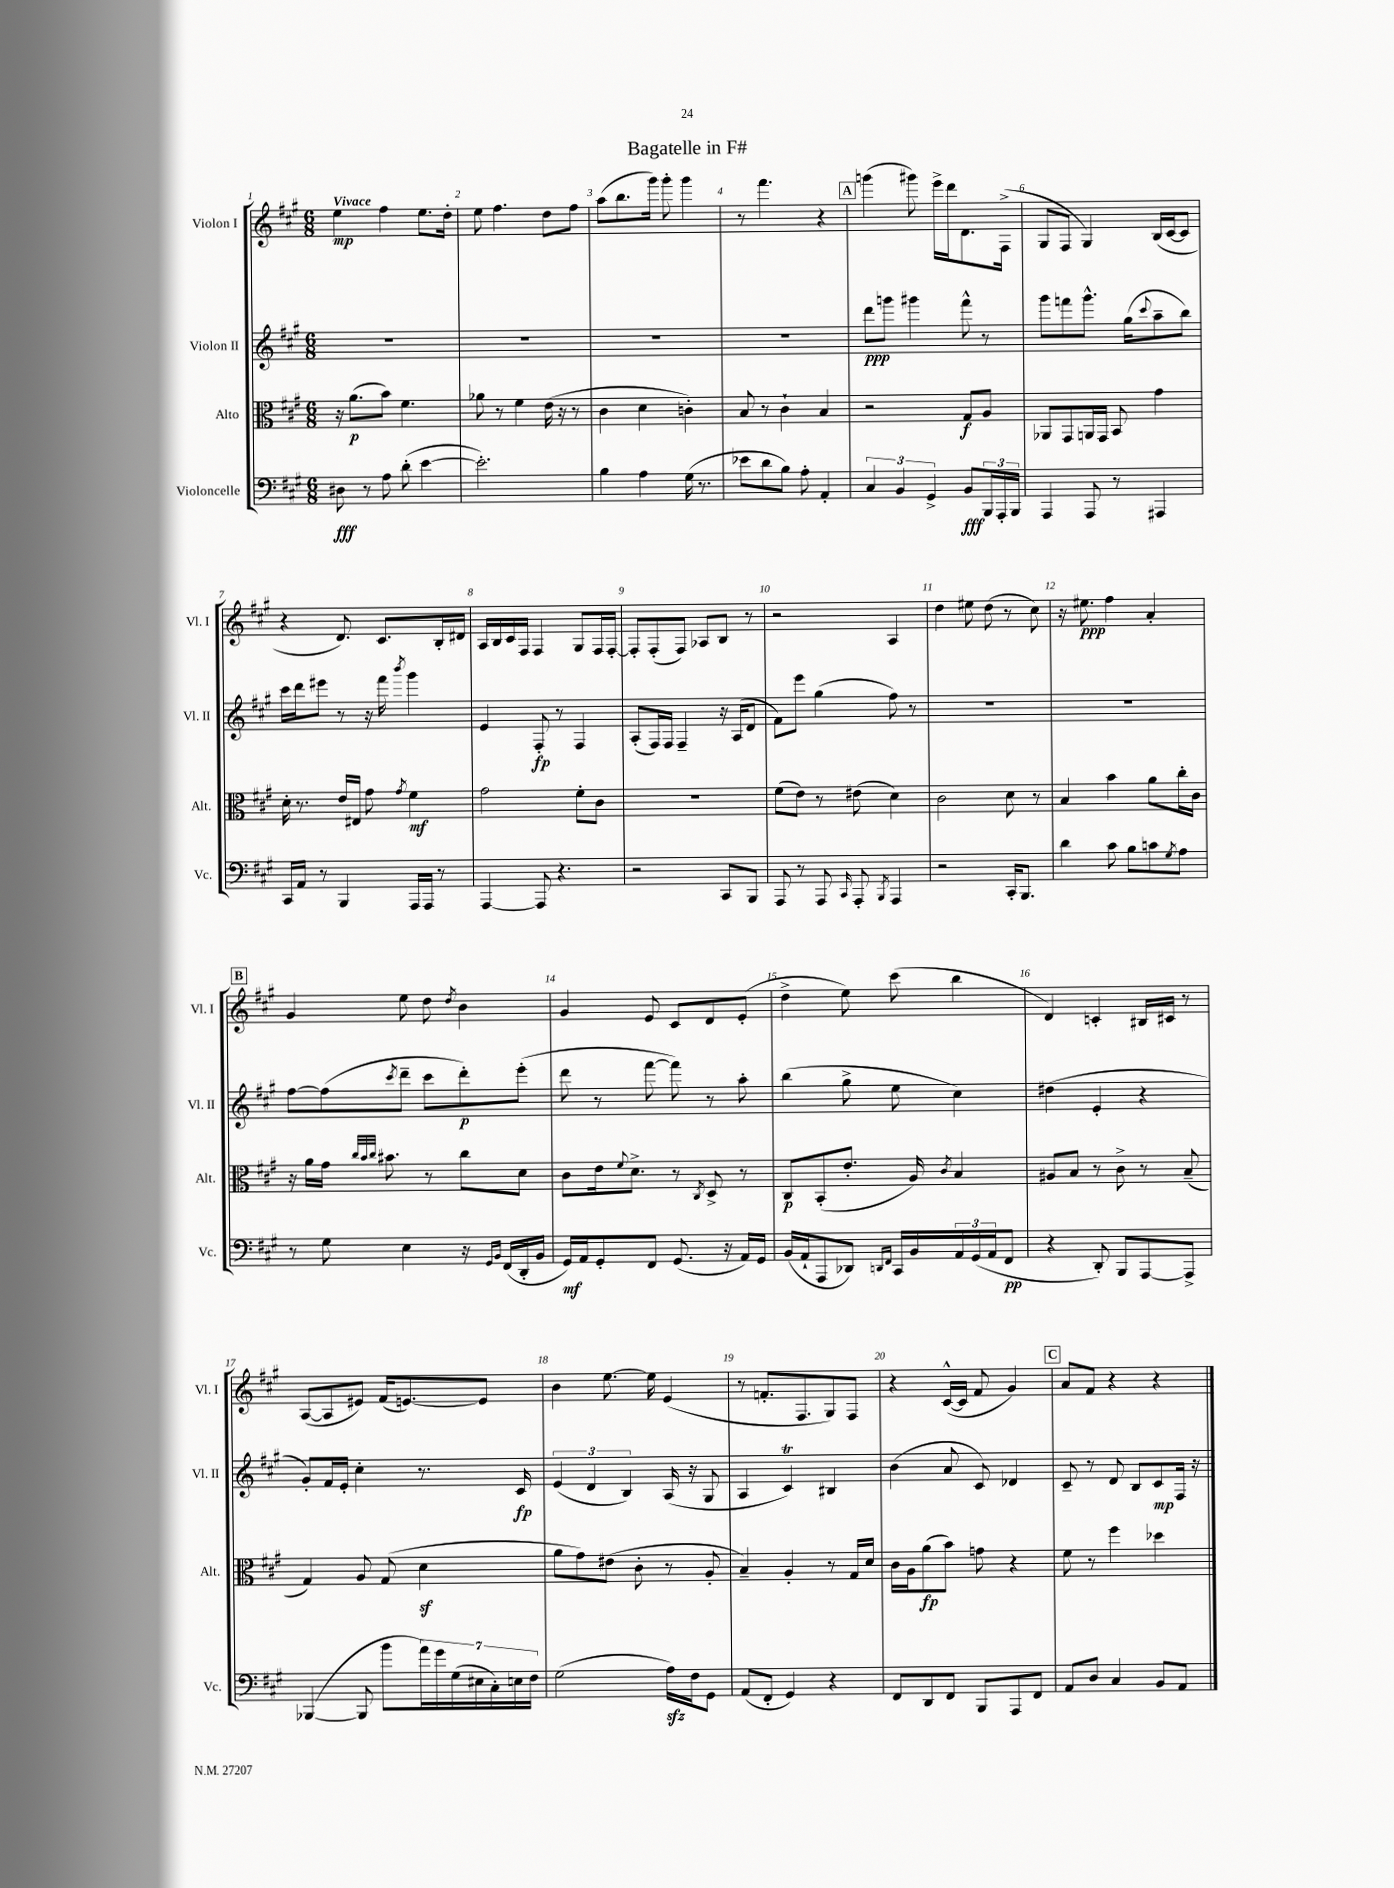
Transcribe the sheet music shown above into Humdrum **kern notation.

**kern	**dynam	**kern	**dynam	**kern	**dynam	**kern	**dynam
*part4	*part4	*part3	*part3	*part2	*part2	*part1	*part1
*staff4	*staff4	*staff3	*staff3	*staff2	*staff2	*staff1	*staff1
*I"Violoncelle	*	*I"Alto	*	*I"Violon II	*	*I"Violon I	*
*I'Vc.	*	*I'Alt.	*	*I'Vl. II	*	*I'Vl. I	*
*clefF4	*	*clefC3	*	*clefG2	*	*clefG2	*
*k[f#c#g#]	*	*k[f#c#g#]	*	*k[f#c#g#]	*	*k[f#c#g#]	*
*M6/8	*	*M6/8	*	*M6/8	*	*M6/8	*
=1	=1	=1	=1	=1	=1	=1	=1
!	!	!	!	!	!	!LO:TX:a:B:t=Vivace	!
8D#X\	fff	16r	.	2.r	.	4ee\	mp
.	.	(8.a\L	p	.	.	.	.
8r	.	.	.	.	.	.	.
8A\	.	8b\J)	.	.	.	4ff#\	.
(8d'\	.	4.f#\	.	.	.	.	.
[4e\	.	.	.	.	.	8.ee\L	.
.	.	.	.	.	.	16dd'\Jk	.
=2	=2	=2	=2	=2	=2	=2	=2
2.e'\])	.	8a-X\	.	2.r	.	8ee\	.
.	.	8r	.	.	.	4.ff#\	.
.	.	4f#\	.	.	.	.	.
.	.	(16e\	.	.	.	8dd\L	.
.	.	16r	.	.	.	.	.
.	.	8r	.	.	.	8ff#\J	.
=3	=3	=3	=3	=3	=3	=3	=3
4B\	.	4c#\	.	2.r	.	(8aa\L	.
.	.	.	.	.	.	8.bb\	.
4A\	.	4d\	.	.	.	.	.
.	.	.	.	.	.	16ggg#\Jk)	.
.	.	.	.	.	.	8ggg#'\	.
(16G#\	.	4cn'\)	.	.	.	4ggg#\	.
8.r	.	.	.	.	.	.	.
=4	=4	=4	=4	=4	=4	=4	=4
8e-X\L	.	8B/	.	2.r	.	8r	.
8d\	.	8r	.	.	.	4.fff#\	.
8B\J)	.	4c#`\	.	.	.	.	.
8A'\	.	.	.	.	.	.	.
4AA'/	.	4B/	.	.	.	4r	.
!!LO:REH:place=s1:t=A
=5	=5	=5	=5	=5	=5	=5	=5
6C#/	.	2r	.	8ddd\L	ppp	(4gggn\	.
.	.	.	.	8gggn\J	.	.	.
6BB/	.	.	.	.	.	.	.
.	.	.	.	4ggg#X\	.	8ggg#X\)	.
6GG#^/	.	.	.	.	.	.	.
.	.	.	.	.	.	16eee^\LL	.
.	.	.	.	.	.	16ddd\J	.
8BB/L	fff	8G#/L	f	8fff#^^\	.	8.d\	.
24BBB/L	.	8A/J	.	8r	.	.	.
24AAA'/	.	.	.	.	.	.	.
.	.	.	.	.	.	(16F#^\Jk	.
24BBB/JJ	.	.	.	.	.	.	.
=6	=6	=6	=6	=6	=6	=6	=6
4AAA/	.	8AA-X/L	.	8ggg#\L	.	8G#/L	.
.	.	8GG#/	.	8fffn\	.	8F#/J	.
8AAA/	.	16AAn/L	.	8.ggg#^^\J	.	4G#/)	.
.	.	16GG#/JJ	.	.	.	.	.
8r	.	8BB/	.	.	.	.	.
.	.	.	.	(16gg#\KL	.	.	.
.	.	.	.	8qqccc#/	.	.	.
4AAA#X/	.	4g#\	.	8aa~\	.	(16B/LL	.
.	.	.	.	.	.	[16c#/J	.
.	.	.	.	8bb\J)	.	8c#/J]	.
!!LO:LB:g=z
=7	=7	=7	=7	=7	=7	=7	=7
16CC#/LL	.	16d'\	.	16ccc#\LL	.	4r	.
16AA/JJ	.	8.r	.	16ddd\J	.	.	.
8r	.	.	.	8eee#X\J	.	.	.
4BBB/	.	16e/LL	.	8r	.	8.d/)	.
.	.	16E#X/JJ	.	.	.	.	.
.	.	8g#\	.	16r	.	.	.
.	.	.	.	16fff#\	.	8.c#/L	.
.	.	8qg#/	.	8qbbb/	.	.	.
16AAA/LL	.	4f#\	mf	4ggg#\	.	.	.
16AAA/JJ	.	.	.	.	.	.	.
8r	.	.	.	.	.	16B'/L	.
.	.	.	.	.	.	16d#X/JJ	.
=8	=8	=8	=8	=8	=8	=8	=8
[4AAA/	.	2g#\	.	4e/	.	16A/LL	.
.	.	.	.	.	.	16B/	.
.	.	.	.	.	.	16c#/	.
.	.	.	.	.	.	16F#/JJ	.
8AAA/]	.	.	.	8F#'/	fp	4F#/	.
4.r	.	.	.	8r	.	.	.
.	.	8f#'\L	.	4F#/	.	8G#/L	.
.	.	8c#\J	.	.	.	16F#/L	.
.	.	.	.	.	.	[16F#'/JJ	.
=9	=9	=9	=9	=9	=9	=9	=9
2r	.	2.r	.	(8A'/L	.	8F#'/L]	.
.	.	.	.	16F#/L)	.	(8F#'/	.
.	.	.	.	16F#/JJ	.	.	.
.	.	.	.	4F#~/	.	8F#/J)	.
.	.	.	.	.	.	8A-X/L	.
8CC#/L	.	.	.	16r	.	8B/J	.
.	.	.	.	(16A/KL	.	.	.
8BBB/J	.	.	.	8d/J	.	8r	.
=10	=10	=10	=10	=10	=10	=10	=10
8AAA/	.	(8f#\L	.	8f#\L)	.	2r	.
8r	.	8e\J)	.	8eee\J	.	.	.
8AAA/	.	8r	.	(4gg#\	.	.	.
16qqCC#/	.	.	.	.	.	.	.
8AAA'/	.	(8e#X\	.	.	.	.	.
8qBBB/	.	.	.	.	.	.	.
4AAA/	.	4d\)	.	8ff#\)	.	4A/	.
.	.	.	.	8r	.	.	.
=11	=11	=11	=11	=11	=11	=11	=11
2r	.	2c#\	.	2.r	.	4dd\	.
.	.	.	.	.	.	8ee#X\	.
.	.	.	.	.	.	(8dd\	.
16CC#'/KL	.	8d\	.	.	.	8r	.
8.BBB/J	.	.	.	.	.	.	.
.	.	8r	.	.	.	8cc#\)	.
=12	=12	=12	=12	=12	=12	=12	=12
4d\	.	4B/	.	2.r	.	16r	.
.	.	.	.	.	.	8.ee#X\	ppp
8c#\	.	4b\	.	.	.	4ff#\	.
8B\L	.	.	.	.	.	.	.
8cn\	.	8a\L	.	.	.	4a'/	.
8qG#/	.	.	.	.	.	.	.
8A\J	.	16cc#'\L	.	.	.	.	.
.	.	16c#\JJ	.	.	.	.	.
!!LO:LB:g=z
!!LO:REH:place=s1:t=B
=13	=13	=13	=13	=13	=13	=13	=13
8r	.	16r	.	[8ff#\L	.	4g#/	.
.	.	16a\LL	.	.	.	.	.
8G#\	.	16g#\JJ	.	(8ff#\]	.	.	.
.	.	32qqcc#/LLL	.	.	.	.	.
.	.	32qqb/	.	.	.	.	.
.	.	32qqcc#/JJJ	.	.	.	.	.
.	.	8.b#X\	.	.	.	.	.
.	.	.	.	8qccc#/	.	.	.
4E\	.	.	.	8ddd~\J	.	8ee\	.
.	.	8r	.	8ccc#\L	.	8dd\	.
.	.	.	.	.	.	8qdd/	.
16r	.	8cc#\L	.	8ddd'\)	p	4b\	.
16qqGG#/LL	.	.	.	.	.	.	.
16qqBB/JJ	.	.	.	.	.	.	.
(16FF#/LL	.	.	.	.	.	.	.
16DD'/	.	8d\J	.	(8eee'\J	.	.	.
16BB/JJ	.	.	.	.	.	.	.
=14	=14	=14	=14	=14	=14	=14	=14
16GG#/LL)	mf	8c#\L	.	8ddd\	.	4g#/	.
16AA/J	.	.	.	.	.	.	.
8GG#'/	.	16e\k	.	8r	.	.	.
.	.	8qqf#/	.	.	.	.	.
.	.	8.d^\J	.	.	.	.	.
8FF#/J	.	.	.	[8fff#\	.	8e/	.
(8.GG#/	.	8r	.	8fff#\])	.	8c#/L	.
.	.	8qC#/	.	.	.	.	.
.	.	8D^/	.	8r	.	8d/	.
16r	.	.	.	.	.	.	.
16AA/LL)	.	8r	.	8aa'\	.	(8e'/J	.
16GG#/JJ	.	.	.	.	.	.	.
=15	=15	=15	=15	=15	=15	=15	=15
(16BB/LL	.	8C#/L	p	(4bb\	.	4dd^\	.
16AA`/J	.	.	.	.	.	.	.
8AAA/	.	(8BB'/	.	.	.	.	.
8DD-X/J)	.	8.e'/J	.	8gg#^\	.	8ee\)	.
16qqDDn/LL	.	.	.	.	.	.	.
16qqFF#/JJ	.	.	.	.	.	.	.
16CC#/LL	.	.	.	8ee\	.	(8ccc#\	.
16BB/	.	16A/)	.	.	.	.	.
.	.	8qc#/	.	.	.	.	.
24AA/	.	4B/	.	4cc#\)	.	4bb\	.
(24GG#/	.	.	.	.	.	.	.
24AA/J	.	.	.	.	.	.	.
8FF#/J	pp	.	.	.	.	.	.
=16	=16	=16	=16	=16	=16	=16	=16
4r	.	8A#X/L	.	(4dd#X\	.	4d/)	.
.	.	8B/J	.	.	.	.	.
8DD'/)	.	8r	.	4e'/	.	4cn'/	.
8BBB/L	.	8c#^\	.	.	.	.	.
[8AAA/	.	8r	.	4r	.	16B#X/LL	.
.	.	.	.	.	.	16c#X/JJ	.
8AAA^/J]	.	(8B~/	.	.	.	8r	.
!!LO:LB:g=z
=17	=17	=17	=17	=17	=17	=17	=17
([4BBB-X/	.	4G#/)	.	8g#'/L)	.	([8A/L	.
.	.	.	.	16f#/L	.	8A/]	.
.	.	.	.	16e'/JJ	.	.	.
8BBB-/]	.	8A/	.	4cc#'\	.	8e#X/J)	.
8b\L	.	(8G#/	.	.	.	(16f#/KL	.
.	.	.	.	.	.	[8.en/)	.
28a\L)	.	4dz\	.	8.r	.	.	.
28g#\	.	.	.	.	.	.	.
(28G#\	.	.	.	.	.	.	.
28E#X\	.	.	.	.	.	.	.
.	.	.	.	.	.	8e/J]	.
28C#'\)	.	.	.	.	.	.	.
28En\	.	.	.	.	.	.	.
.	.	.	.	16c#/	fp	.	.
28F#\JJ	.	.	.	.	.	.	.
=18	=18	=18	=18	=18	=18	=18	=18
(2G#\	.	8a\L	.	(6e/	.	4b\	.
.	.	8g#\)	.	.	.	.	.
.	.	.	.	6d/	.	.	.
.	.	(8e#X\J	.	.	.	[8.ee\	.
.	.	.	.	6B/)	.	.	.
.	.	8c#'\	.	.	.	.	.
.	.	.	.	.	.	16ee\]	.
16Azz\LL)	.	8r	.	(16A/	.	(4e/	.
16F#\J	.	.	.	16r	.	.	.
8GG#\J	.	8A'/	.	8G#/	.	.	.
=19	=19	=19	=19	=19	=19	=19	=19
(8AA/L	.	4B~/)	.	4A/	.	8r	.
8FF#'/J	.	.	.	.	.	8.fn'/L	.
4GG#/)	.	4A'/	.	4c#t/)	.	.	.
.	.	.	.	.	.	8.F#/	.
4r	.	8r	.	4B#X/	.	8G#/)	.
.	.	16G#/LL	.	.	.	8F#/J	.
.	.	16d/JJ	.	.	.	.	.
=20	=20	=20	=20	=20	=20	=20	=20
8FF#/L	.	16c#\LL	.	(4b\	.	4r	.
.	.	16A\J	.	.	.	.	.
8DD/	.	(8a\	fp	.	.	.	.
8FF#/J	.	8b\J)	.	8a/	.	([16c#^^/LL	.
.	.	.	.	.	.	16c#/JJ]	.
8BBB/L	.	8gn\	.	8c#/)	.	8f#/	.
8AAA/	.	4r	.	4d-X/	.	4g#/)	.
8FF#/J	.	.	.	.	.	.	.
!!LO:REH:place=s1:t=C
=21	=21	=21	=21	=21	=21	=21	=21
8AA/L	.	8f#\	.	8c#~/	.	8a/L	.
8D/J	.	8r	.	8r	.	8f#/J	.
4C#/	.	4ff#\	.	8d/	.	4r	.
.	.	.	.	8B/L	.	.	.
8BB/L	.	4dd-X\	.	8c#/	mp	4r	.
8AA/J	.	.	.	16F#/Jk	.	.	.
.	.	.	.	16r	.	.	.
==	==	==	==	==	==	==	==
*-	*-	*-	*-	*-	*-	*-	*-
